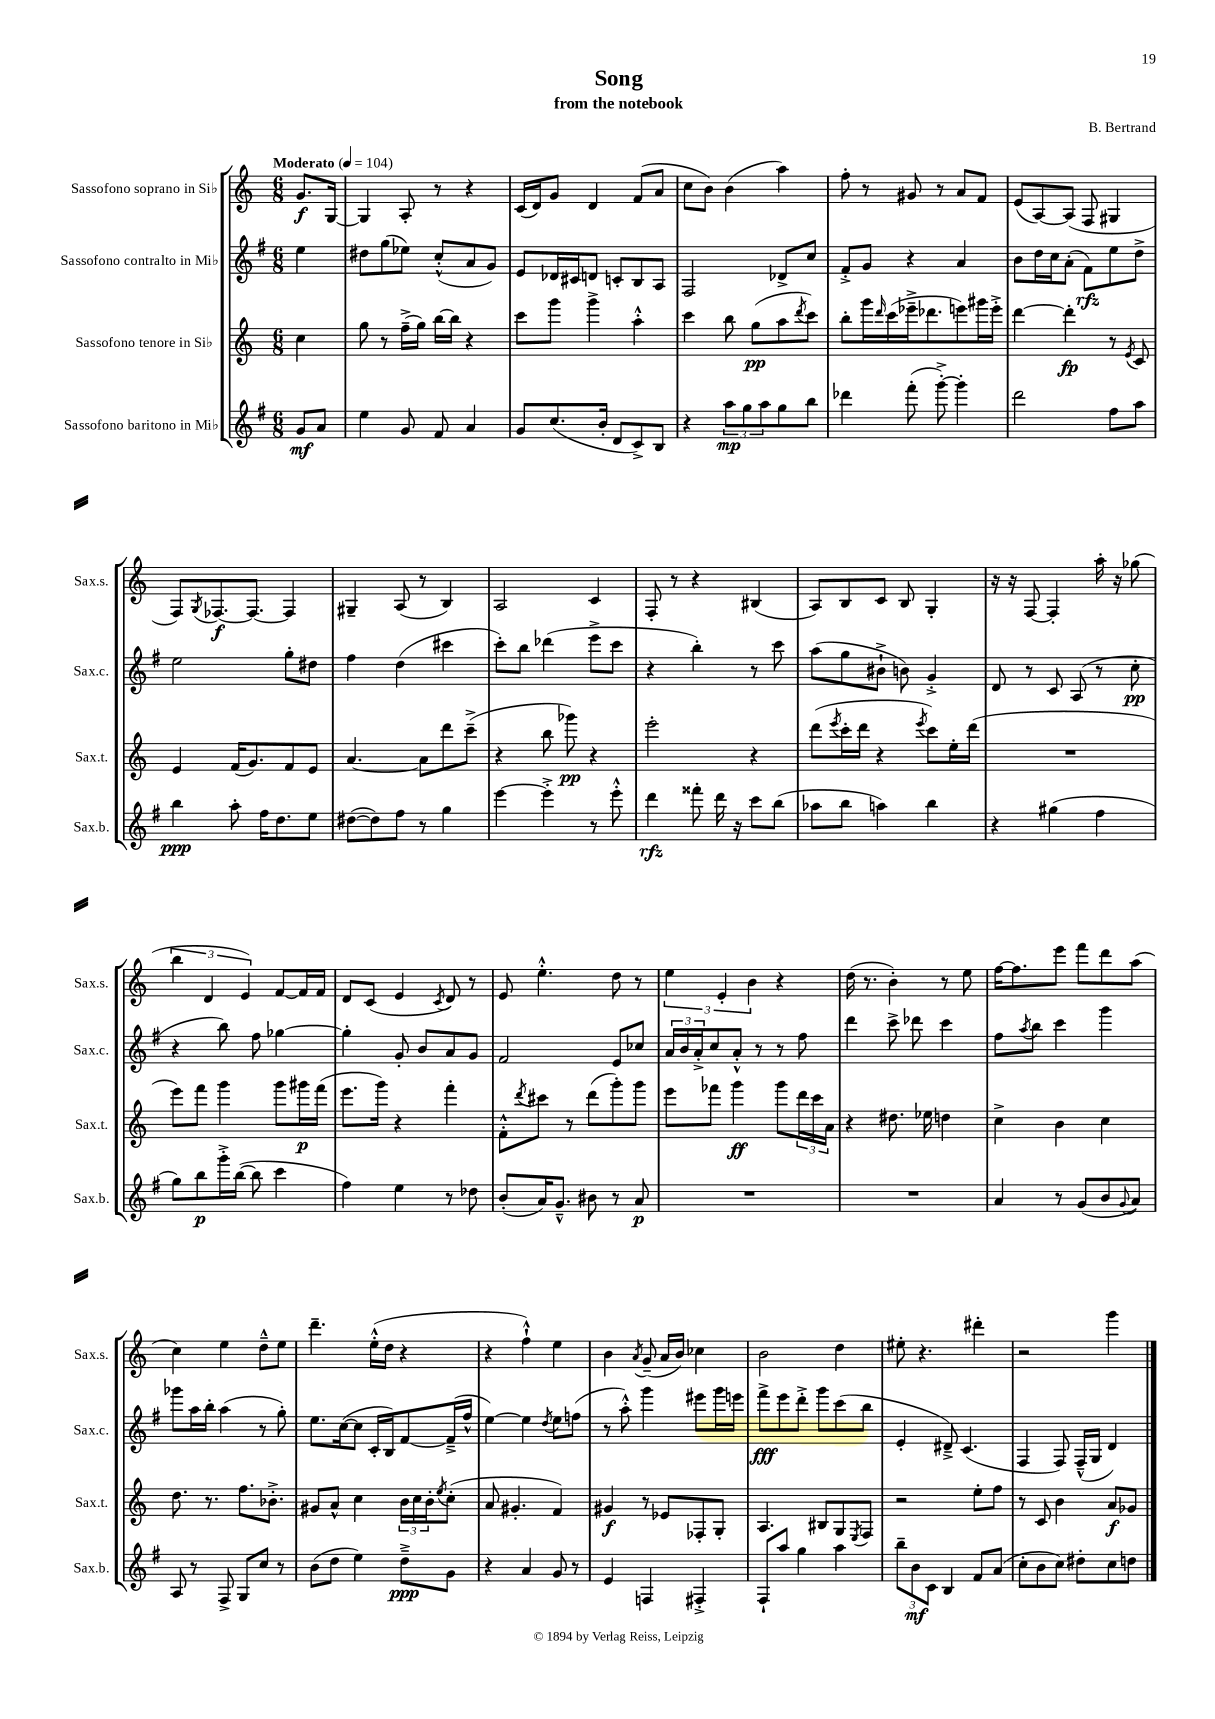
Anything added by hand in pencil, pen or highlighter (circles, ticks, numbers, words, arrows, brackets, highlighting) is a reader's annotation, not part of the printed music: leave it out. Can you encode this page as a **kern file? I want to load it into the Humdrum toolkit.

**kern	**dynam	**kern	**dynam	**kern	**dynam	**kern	**dynam
*part4	*part4	*part3	*part3	*part2	*part2	*part1	*part1
*staff4	*staff4	*staff3	*staff3	*staff2	*staff2	*staff1	*staff1
*I"Sassofono baritono in Mi♭	*	*I"Sassofono tenore in Si♭	*	*I"Sassofono contralto in Mi♭	*	*I"Sassofono soprano in Si♭	*
*I'Sax.b.	*	*I'Sax.t.	*	*I'Sax.c.	*	*I'Sax.s.	*
*clefG2	*	*clefG2	*	*clefG2	*	*clefG2	*
*k[f#]	*	*k[]	*	*k[f#]	*	*k[]	*
*M6/8	*	*M6/8	*	*M6/8	*	*M6/8	*
*MM104	*	*MM104	*	*MM104	*	*MM104	*
=	=	=	=	=	=	=	=
!	!	!	!	!	!	!LO:TX:a:B:t=Moderato	!
8g/L	mf	4cc\	.	4ee\	.	8.g/L	f
8a/J	.	.	.	.	.	.	.
.	.	.	.	.	.	[16G/Jk	.
=1	=1	=1	=1	=1	=1	=1	=1
4ee\	.	8gg\	.	8dd#X\L	.	4G/]	.
.	.	8r	.	(8gg\	.	.	.
8g/	.	(16ff~^\LL	.	8ee-X\J)	.	8A'/	.
.	.	16gg\JJ)	.	.	.	.	.
8f#/	.	[16bb\LL	.	(8cc'^^/L	.	8r	.
.	.	16bb\JJ]	.	.	.	.	.
4a/	.	4r	.	8a/	.	4r	.
.	.	.	.	8g/J)	.	.	.
=2	=2	=2	=2	=2	=2	=2	=2
8g/L	.	8ccc\L	.	8e/L	.	(16c/LL	.
.	.	.	.	.	.	16d/J)	.
(8.cc/	.	8ggg\J	.	16d-X/L	.	8g/J	.
.	.	.	.	16c#X/J	.	.	.
.	.	4ggg^\	.	8dn/J	.	4d/	.
16b'/Jk	.	.	.	.	.	.	.
8d/L	.	.	.	8cn'/L	.	.	.
8c^/)	.	4aa'^^\	.	8B/	.	(8f/L	.
8B/J	.	.	.	8A/J	.	8a/J	.
=3	=3	=3	=3	=3	=3	=3	=3
4r	.	4ccc\	.	2F#/	.	8cc\L	.
.	.	.	.	.	.	8b\J)	.
12aa\L	mp	8bb\	.	.	.	(4b\	.
12gg\	.	.	.	.	.	.	.
.	.	(8gg\L	pp	.	.	.	.
12aa\	.	.	.	.	.	.	.
8gg\	.	8aa\	.	8d-X^/L	.	4aa\)	.
.	.	8qddd/	.	.	.	.	.
8bb\J	.	8ccc\J)	.	8cc/J	.	.	.
=4	=4	=4	=4	=4	=4	=4	=4
4ddd-X\	.	8bb'\L	.	8f#'^/L	.	8ff'\	.
.	.	16ggg\L	.	8g/J	.	8r	.
.	.	16qqddd/	.	.	.	.	.
.	.	(16ccc\	.	.	.	.	.
(8fff#'\	.	16eee-X~^\J	.	4r	.	8g#X/	.
.	.	8.ddd-X\	.	.	.	.	.
[8ggg'^\)	.	.	.	.	.	8r	.
4ggg'\]	.	8eeen\)	.	4a/	.	8a/L	.
.	.	16ggg#X\L	.	.	.	8f/J	.
.	.	16eee'^\JJ	.	.	.	.	.
=5	=5	=5	=5	=5	=5	=5	=5
2ddd\	.	[4ddd\	.	8b\L	.	(8e/L	.
.	.	.	.	16dd\L	.	[8A/)	.
.	.	.	.	16cc\J	.	.	.
.	.	4ddd'\]	fp	(8a'\J	.	(8A/J]	.
.	.	.	.	8f#\L)	rfz	8F/	.
8ff#\L	.	8r	.	8ee\	.	4G#X/	.
.	.	8qe/	.	.	.	.	.
8aa\J	.	8c/	.	8dd^\J	.	.	.
!!LO:LB:g=z
=6	=6	=6	=6	=6	=6	=6	=6
4bb\	ppp	4e/	.	2ee\	.	8F/L)	.
.	.	.	.	.	.	8qG/	.
.	.	.	.	.	.	[8.F-X/	f
8aa'\	.	(16f/KL	.	.	.	.	.
.	.	8.g/)	.	.	.	8.F-/J_	.
16ff#\KL	.	.	.	.	.	.	.
8.dd\	.	.	.	.	.	.	.
.	.	8f/	.	8gg'\L	.	4F-/]	.
8ee\J	.	8e/J	.	8dd#X\J	.	.	.
=7	=7	=7	=7	=7	=7	=7	=7
([8dd#X\L	.	[4.a/	.	4ff#\	.	4G#X~/	.
8dd#\])	.	.	.	.	.	.	.
8ff#\J	.	.	.	(4dd\	.	(8A/	.
8r	.	8a\L]	.	.	.	8r	.
4gg\	.	8ddd\	.	4ccc#X\	.	4B/)	.
.	.	(8ccc~^\J	.	.	.	.	.
=8	=8	=8	=8	=8	=8	=8	=8
[4eee\	.	4r	.	8ccc'\L)	.	2A/	.
.	.	.	.	8bb\J	.	.	.
4eee'^\]	.	8bb\	.	(4ddd-X\	.	.	.
.	.	8ggg-X\)	pp	.	.	.	.
8r	.	4r	.	8eee^\L	.	4c/	.
8eee'^^\	.	.	.	8ccc\J	.	.	.
=9	=9	=9	=9	=9	=9	=9	=9
4ddd\	rfz	2eee'\	.	4r	.	8F'/	.
.	.	.	.	.	.	8r	.
8fff##X'\	.	.	.	4bb'\)	.	4r	.
16ddd\	.	.	.	.	.	.	.
16r	.	.	.	.	.	.	.
8ccc\L	.	4r	.	8r	.	(4B#X/	.
(8bb\J	.	.	.	8ccc\	.	.	.
=10	=10	=10	=10	=10	=10	=10	=10
8aa-X\L	.	(8ddd\L	.	(8aa\L	.	8A/L)	.
.	.	8qeee/	.	.	.	.	.
8bb\J	.	16ccc'\L	.	8gg\	.	8B/	.
.	.	16ddd\JJ	.	.	.	.	.
4aan\)	.	4r	.	8b#X`^\J	.	8c/J	.
.	.	.	.	8bn\)	.	8B/	.
.	.	8qeee/	.	.	.	.	.
4bb\	.	8ccc\L)	.	4g'^/	.	4G'/	.
.	.	16ee'\L	.	.	.	.	.
.	.	(16ddd\JJ	.	.	.	.	.
=11	=11	=11	=11	=11	=11	=11	=11
4r	.	2.r	.	8d/	.	16r	.
.	.	.	.	.	.	16r	.
.	.	.	.	8r	.	[8F/	.
(4gg#X\	.	.	.	8c/	.	4F'/]	.
.	.	.	.	(8A/	.	.	.
4ff#\	.	.	.	8r	.	16aa'\	.
.	.	.	.	.	.	16r	.
.	.	.	.	8cc'\	pp	(8gg-X\	.
!!LO:LB:g=z
=12	=12	=12	=12	=12	=12	=12	=12
8gg\L)	.	8eee\L)	.	4r	.	6bb\	.
8bb\	p	8fff\J	.	.	.	.	.
.	.	.	.	.	.	6d/	.
16ggg'^\L	.	4ggg\	.	8bb\)	.	.	.
([16bb\JJ	.	.	.	.	.	.	.
.	.	.	.	.	.	6e/)	.
8bb\]	.	.	.	8ff#\	.	.	.
4ccc\	.	8ggg\L	.	[4gg-X\	.	[8f/L	.
.	.	16ggg#X\L	p	.	.	16f/L]	.
.	.	(16fff\JJ	.	.	.	16f/JJ	.
=13	=13	=13	=13	=13	=13	=13	=13
4ff#\)	.	8.eee\L	.	4gg-'\]	.	8d/L	.
.	.	.	.	.	.	(8c/J	.
.	.	16ggg\Jk)	.	.	.	.	.
4ee\	.	4r	.	8g'/	.	4e/	.
.	.	.	.	8b/L	.	.	.
.	.	.	.	.	.	8qc/	.
8r	.	4fff'\	.	8a/	.	8d/)	.
8dd-X\	.	.	.	8g/J	.	8r	.
=14	=14	=14	=14	=14	=14	=14	=14
(8b'/L	.	8f'^^\L	.	2f#/	.	8e/	.
.	.	8qddd/	.	.	.	.	.
16a/K)	.	8ccc#X\J	.	.	.	4.ee'^^\	.
8.g~^^/J	.	.	.	.	.	.	.
.	.	8r	.	.	.	.	.
8b#X\	.	(8ddd\L	.	.	.	.	.
8r	.	8ggg'\)	.	8e/L	.	8dd\	.
8a/	p	8ggg\J	.	8cc-X/J	.	8r	.
=15	=15	=15	=15	=15	=15	=15	=15
2.r	.	8eee\L	.	24a/LL	.	6ee\	.
.	.	.	.	24b/	.	.	.
.	.	.	.	24a'^/J	.	.	.
.	.	8fff-X\J	.	8cc/	.	.	.
.	.	.	.	.	.	6e'/	.
.	.	4ggg\	ff	8a'^^/J	.	.	.
.	.	.	.	.	.	6b\	.
.	.	.	.	8r	.	.	.
.	.	8ggg\L	.	8r	.	4r	.
.	.	24ddd\L	.	8ff#\	.	.	.
.	.	24ccc\	.	.	.	.	.
.	.	24a\JJ	.	.	.	.	.
=16	=16	=16	=16	=16	=16	=16	=16
2.r	.	4r	.	4ddd\	.	(16dd\	.
.	.	.	.	.	.	8.r	.
.	.	8.dd#X\	.	8ccc^\	.	4b'\)	.
.	.	.	.	8ddd-X\	.	.	.
.	.	16ee-X\	.	.	.	.	.
.	.	4ddn\	.	4ccc\	.	8r	.
.	.	.	.	.	.	8ee\	.
=17	=17	=17	=17	=17	=17	=17	=17
4a/	.	4cc^\	.	8ff#\L	.	[16ff\KL	.
.	.	.	.	.	.	8.ff\]	.
.	.	.	.	8qaa/	.	.	.
.	.	.	.	8bb\J	.	.	.
8r	.	4b\	.	4ccc\	.	8eee\J	.
(8g/L	.	.	.	.	.	8fff\L	.
8b/	.	4cc\	.	4ggg\	.	8ddd\	.
8qqg/	.	.	.	.	.	.	.
8a/J)	.	.	.	.	.	(8aa\J	.
!!LO:LB:g=z
=18	=18	=18	=18	=18	=18	=18	=18
8A/	.	8.dd\	.	8ggg-X\L	.	4cc\)	.
8r	.	.	.	16aa\L	.	.	.
.	.	8.r	.	16bb'\JJ	.	.	.
8F#^/	.	.	.	(4aa\	.	4ee\	.
8G/L	.	8.ff\L	.	.	.	.	.
8cc/J	.	.	.	8r	.	8dd~^^\L	.
.	.	8.b-X'^\J	.	.	.	.	.
8r	.	.	.	8gg'\)	.	8ee\J	.
=19	=19	=19	=19	=19	=19	=19	=19
(8b\L	.	8g#X/L	.	8.ee\L	.	4.ddd~\	.
8dd\J	.	8a^^/J	.	.	.	.	.
.	.	.	.	([16cc\k	.	.	.
4ee\)	.	4cc\	.	8cc\J]	.	.	.
.	.	.	.	16c'/LL	.	(16ee'^^\LL	.
.	.	.	.	16B/J)	.	16dd\JJ	.
8dd~^\L	ppp	24b\LL	.	[8f#/	.	4r	.
.	.	24cc\	.	.	.	.	.
.	.	24b'\J	.	.	.	.	.
.	.	8qee/	.	.	.	.	.
8g\J	.	(8cc'\J	.	(16f#~^/L]	.	.	.
.	.	.	.	16ff#^^/JJ	.	.	.
=20	=20	=20	=20	=20	=20	=20	=20
4r	.	8a/	.	[4ee\)	.	4r	.
.	.	4.g#X'/	.	.	.	.	.
4a/	.	.	.	4ee\]	.	4ff`^^\)	.
.	.	.	.	8qdd/	.	.	.
8g/	.	4f/)	.	8ee\L	.	4ee\	.
8r	.	.	.	(8ffn\J	.	.	.
=21	=21	=21	=21	=21	=21	=21	=21
4e/	.	4g#X/	f	8r	.	4b\	.
.	.	.	.	8aa'^^\)	.	.	.
.	.	.	.	.	.	8qa/	.
4Fn/	.	8r	.	4ggg\	.	(8g~/	.
.	.	8e-X/L	.	.	.	16a/LL	.
.	.	.	.	.	.	16b/JJ)	.
4F#X'^/	.	8F-X'/	.	8eee#X\L	.	4cc-X\	.
.	.	8G'/J	.	16ggg\L	.	.	.
.	.	.	.	16eeen\JJ	.	.	.
=22	=22	=22	=22	=22	=22	=22	=22
8F#`/L	.	4.A/	.	8fff#^\L	fff	2b\	.
8aa/J	.	.	.	8eee\	.	.	.
4gg\	.	.	.	8ddd'^\J	.	.	.
.	.	8B#X/L	.	8ggg\L	.	.	.
4aa\	.	8G/	.	(8ccc\	.	4dd\	.
.	.	8qE/	.	.	.	.	.
.	.	8F/J	.	8bb\J	.	.	.
=23	=23	=23	=23	=23	=23	=23	=23
12bb~\L	.	2r	.	4e'/	.	8ee#X'\	.
12b\	mf	.	.	.	.	.	.
.	.	.	.	.	.	4.r	.
12c\J	.	.	.	.	.	.	.
4B/	.	.	.	8d#X~^/)	.	.	.
.	.	.	.	(4.c/	.	.	.
8f#/L	.	8ee'\L	.	.	.	4ddd#X'\	.
(8a/J	.	8ff\J	.	.	.	.	.
=24	=24	=24	=24	=24	=24	=24	=24
8cc'\L	.	8r	.	4F#/	.	2r	.
8b\	.	8c/	.	.	.	.	.
8cc\J)	.	4b\	.	8F#/)	.	.	.
8dd#X'\L	.	.	.	(16F#~^^/LL	.	.	.
.	.	.	.	16G/JJ	.	.	.
8cc\	.	8a/L	f	4d/)	.	4ggg\	.
8ddn\J	.	8g-X/J	.	.	.	.	.
==	==	==	==	==	==	==	==
*-	*-	*-	*-	*-	*-	*-	*-
